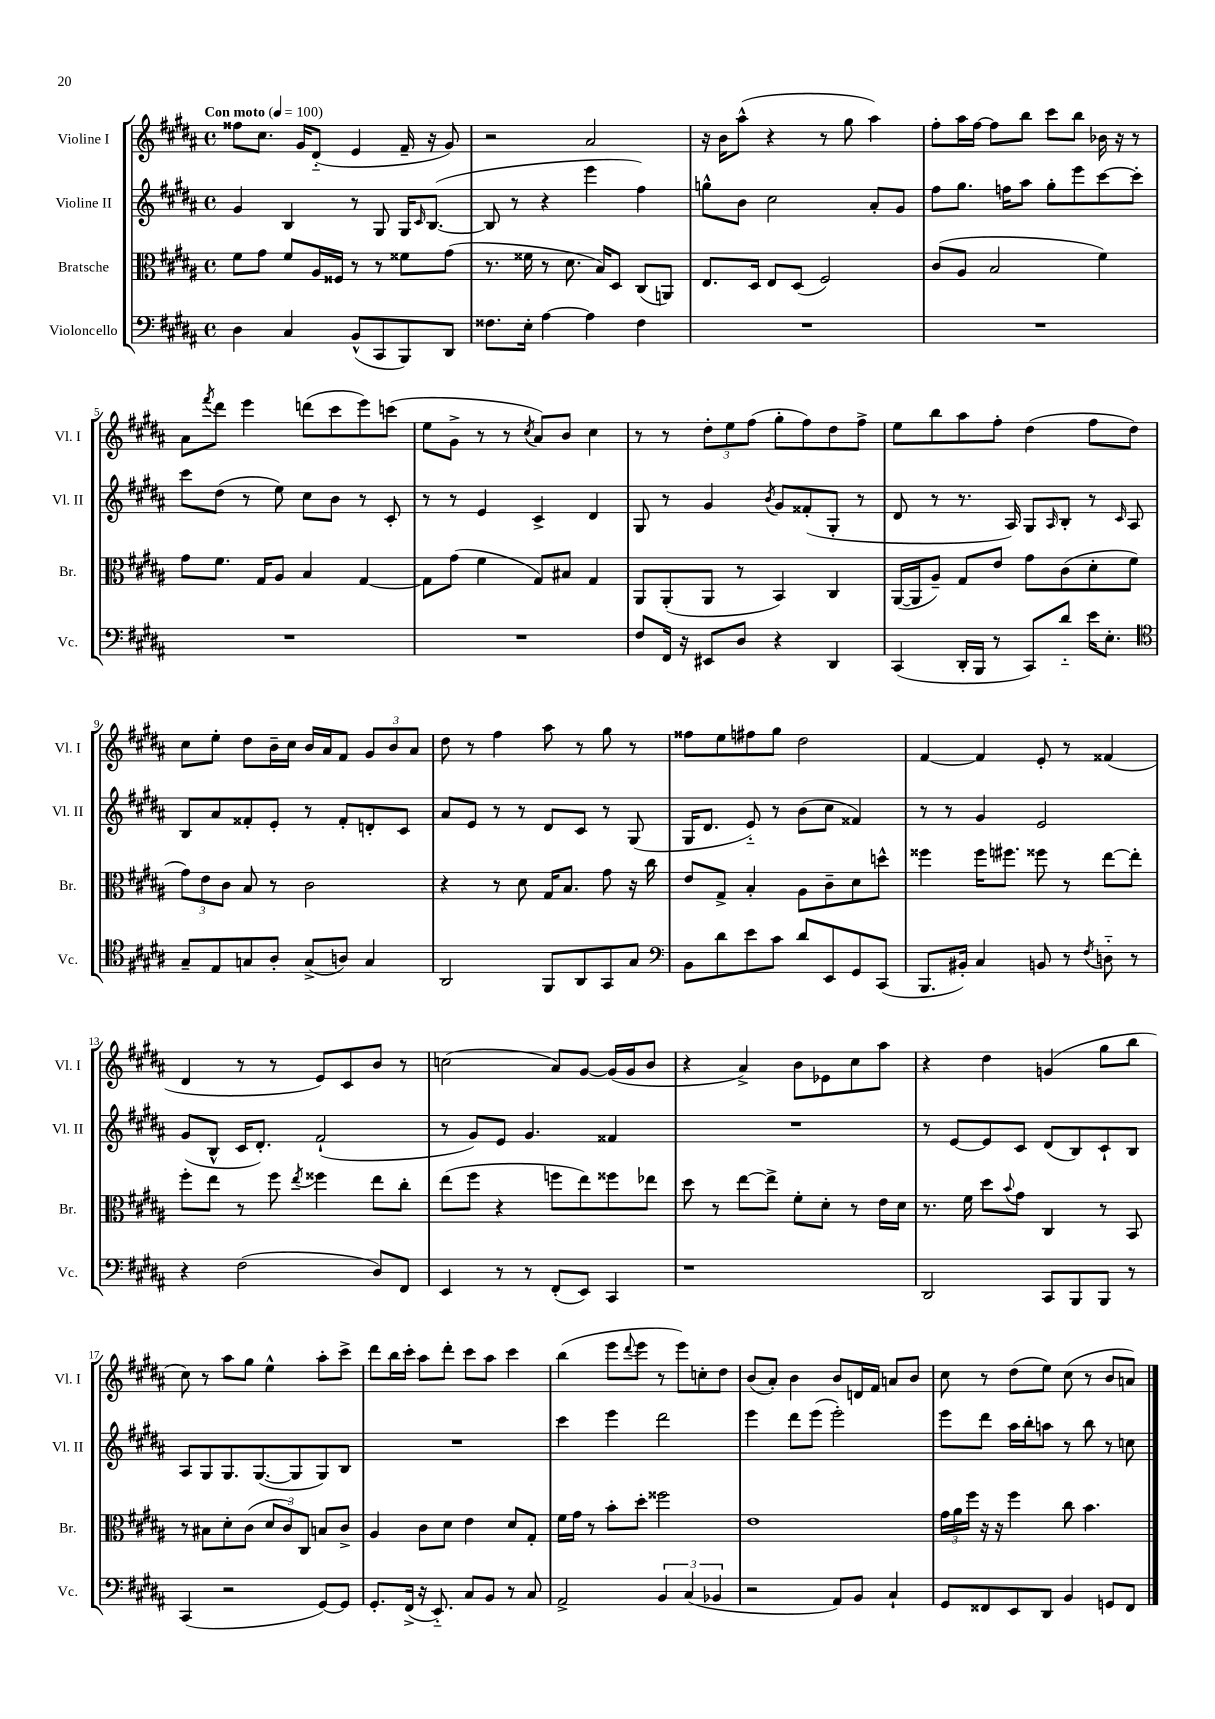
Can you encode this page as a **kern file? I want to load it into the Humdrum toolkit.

**kern	**kern	**kern	**kern
*staff4	*staff3	*staff2	*staff1
*clefF4	*clefC3	*clefG2	*clefG2
*k[f#c#g#d#a#]	*k[f#c#g#d#a#]	*k[f#c#g#d#a#]	*k[f#c#g#d#a#]
*M4/4	*M4/4	*M4/4	*M4/4
*met(c)	*met(c)	*met(c)	*met(c)
*MM100	*MM100	*MM100	*MM100
4D#	8f#	4g#	8ff##
.	8g#	.	8.cc#
4C#	8f#	4B	.
.	.	.	16g#
.	16A#	.	(8d#'~
.	16F##	.	.
(8BB^^	8r	8r	4e
8CC#	8r	8G#	.
8BBB)	8f##	16G#	16f#~
.	.	16qqc#	.
.	.	([8.B	16r
8DD#	(8g#	.	8g#)
=	=	=	=
8.F##	8.r	8B]	2r
.	.	8r	.
16E'	16f##	.	.
[4A#	8r	4r	.
.	8.d#	.	.
4A#]	.	4eee	2a#
.	16B)	.	.
.	8D#	.	.
4F##	(8C#	4ff#)	.
.	8AA)	.	.
=	=	=	=
1r	8.E	8gg^^	16r
.	.	.	16b
.	.	8b	(8aa#^^
.	16D#	.	.
.	8E	2cc#	4r
.	(8D#	.	.
.	2F#)	.	8r
.	.	.	8gg#
.	.	8a#'	4aa#)
.	.	8g#	.
=	=	=	=
1r	(8c#	8ff#	8ff#'
.	8A#	8.gg#	16aa#
.	.	.	[16ff#
.	2B	.	8ff#]
.	.	16ff	.
.	.	8aa#	8bb
.	.	8gg#'	8ccc#
.	.	8eee	8bb
.	4f#)	[8ccc#	16b-
.	.	.	16r
.	.	8ccc#']	8r
=	=	=	=
1r	8g#	8ccc#	8a#
.	.	.	8qfff#
.	8.f#	(8dd#	8ddd#
.	.	8r	4eee
.	16G#	.	.
.	8A#	8ee)	.
.	4B	8cc#	(8ddd
.	.	8b	8ccc#
.	[4G#	8r	8eee)
.	.	8c#'	(8ccc
=	=	=	=
1r	8G#]	8r	8ee
.	(8g#	8r	8g#^
.	4f#	4e	8r
.	.	.	8r
.	.	.	8qcc#
.	8G#)	4c#^	8a#)
.	8B#	.	8b
.	4G#	4d#	4cc#
=	=	=	=
8F#	8AA#	8G#	8r
16FF#	(8AA#'	8r	8r
16r	.	.	.
8EE#	8AA#	4g#	12dd#'
.	.	.	12ee
8D#	8r	.	.
.	.	.	(12ff#
.	.	8qb	.
4r	4BB)	8g#	8gg#'
.	.	(8f##'	8ff#)
4DD#	4C#	8G#'	8dd#
.	.	8r	8ff#^
=	=	=	=
(4CC#	([16AA#	8d#	8ee
.	16AA#]	.	.
.	8A#~)	8r	8bb
16DD#'	8G#	8.r	8aa#
16BBB	.	.	.
8r	8e	.	8ff#'
.	.	16A#)	.
8CC#)	8g#	8G#	(4dd#
.	.	16qqA#	.
8d#'~	(8c#	8B'	.
16e	8d#'	8r	8ff#
8.E'	.	.	.
.	.	16qqc#	.
.	8f#	8A#	8dd#)
=	=	=	=
*clefC4	*	*	*
8G#~	12g#)	8B	8cc#
.	12e	.	.
8E	.	8a#	8ee'
.	12c#	.	.
8G	8B	8f##'	8dd#
8A#'	8r	8e'	16b~
.	.	.	16cc#
(8G^	2c#	8r	16b
.	.	.	16a#
8A)	.	8f##'	8f#
4G	.	8d'	12g#
.	.	.	12b
.	.	8c#	.
.	.	.	12a#
=	=	=	=
2AA#	4r	8a#	8dd#
.	.	8e	8r
.	8r	8r	4ff#
.	8d#	8r	.
8FF#	16G#	8d#	8aa#
.	8.B	.	.
8AA#	.	8c#	8r
8GG#	8g#	8r	8gg#
8G#	16r	(8G#	8r
.	16cc#	.	.
=	=	=	=
*clefF4	*	*	*
8BB	8e	16G#	8ff##
.	.	8.d#	.
8d#	8G#^	.	8ee
8e	4B'	8e'~)	8ff#
8c#	.	8r	8gg#
8d#	8A#	(8b	2dd#
8EE	8c#~	8cc#	.
8GG#	8d#	4f##)	.
(8CC#	8dd^^	.	.
=	=	=	=
8.BBB	4ff##	8r	[4f#
.	.	8r	.
16BB#')	.	.	.
4C#	16ff##	4g#	4f#]
.	8.ff#	.	.
8BB	8ff##	2e	8e'
8r	8r	.	8r
8qF#	.	.	.
8D'~	[8ee	.	(4f##
8r	8ee']	.	.
=	=	=	=
4r	8ff#'	(8g#	4d#
.	8ee	8B^^	.
(2F#	8r	16c#	8r
.	.	8.d#')	.
.	8ff#	.	8r
.	8qee	.	.
.	4ff##	(2f#`	8e)
.	.	.	8c#
8D#)	8ee	.	8b
8FF#	8cc#'	.	8r
=	=	=	=
4EE	(8ee	8r	(2cc
.	8ff#	8g#)	.
8r	4r	8e	.
8r	.	4.g#	.
(8FF#'	8ff	.	8a#)
8EE)	8ee)	.	[8g#
4CC#	8ff##	4f##	(16g#]
.	.	.	16g#
.	8ee-	.	8b
=	=	=	=
1r	8dd#	1r	4r
.	8r	.	.
.	[8ee	.	4a#^)
.	8ee^]	.	.
.	8f#'	.	8b
.	8d#'	.	8e-
.	8r	.	8cc#
.	16e	.	8aa#
.	16d#	.	.
=	=	=	=
2DD#	8.r	8r	4r
.	.	[8e	.
.	16f#	.	.
.	8dd#	8e]	4dd#
.	8qqb	.	.
.	8g#	8c#	.
8CC#	4C#	(8d#	(4g
8BBB	.	8B)	.
8BBB	8r	8c#`	8gg#
8r	8BB	8B	8bb
=	=	=	=
(4CC#	8r	8A#	8cc#)
.	8B#	8G#	8r
2r	8d#'	8.G#	8aa#
.	(8c#	.	8gg#
.	.	([8.G#	.
.	12d#	.	4ee^^
.	12c#)	.	.
.	.	8G#]	.
.	12C#	.	.
[8GG#)	8B	8G#)	8aa#'
8GG#]	8c#^	8B	8ccc#^
=	=	=	=
8.GG#'	4A#	1r	8ddd#
.	.	.	16bb
(16FF#^	.	.	16ccc#'
16r	8c#	.	8aa#
8.EE'~)	.	.	.
.	8d#	.	8ddd#'
8C#	4e	.	8ccc#
8BB	.	.	8aa#
8r	8d#	.	4ccc#
8C#	8G#'	.	.
=	=	=	=
2AA#^	16f#	4ccc#	(4bb
.	16g#	.	.
.	8r	.	.
.	8b'	4eee	8eee
.	.	.	8qqddd#
.	8dd#'	.	8eee
6BB	2ff##	2ddd#	8r
.	.	.	8eee)
(6C#	.	.	.
.	.	.	8cc'
6BB-	.	.	.
.	.	.	8dd#
=	=	=	=
2r	1e	4eee	(8b
.	.	.	8a#')
.	.	8ddd#	4b
.	.	(8eee	.
8AA#)	.	2eee')	8b
8BB	.	.	16d
.	.	.	16f#
4C#`	.	.	8a
.	.	.	8b
=	=	=	=
8GG#	24g#	8eee	8cc#
.	24a#	.	.
.	24ff#	.	.
8FF##	16r	8ddd#	8r
.	16r	.	.
8EE	4ff#	16aa#	(8dd#
.	.	16bb'	.
8DD#	.	8aa	8ee)
4BB	8cc#	8r	(8cc#
.	4.b	8bb	8r
8GG	.	8r	8b
8FF##	.	8cc	8a)
==	==	==	==
*-	*-	*-	*-
